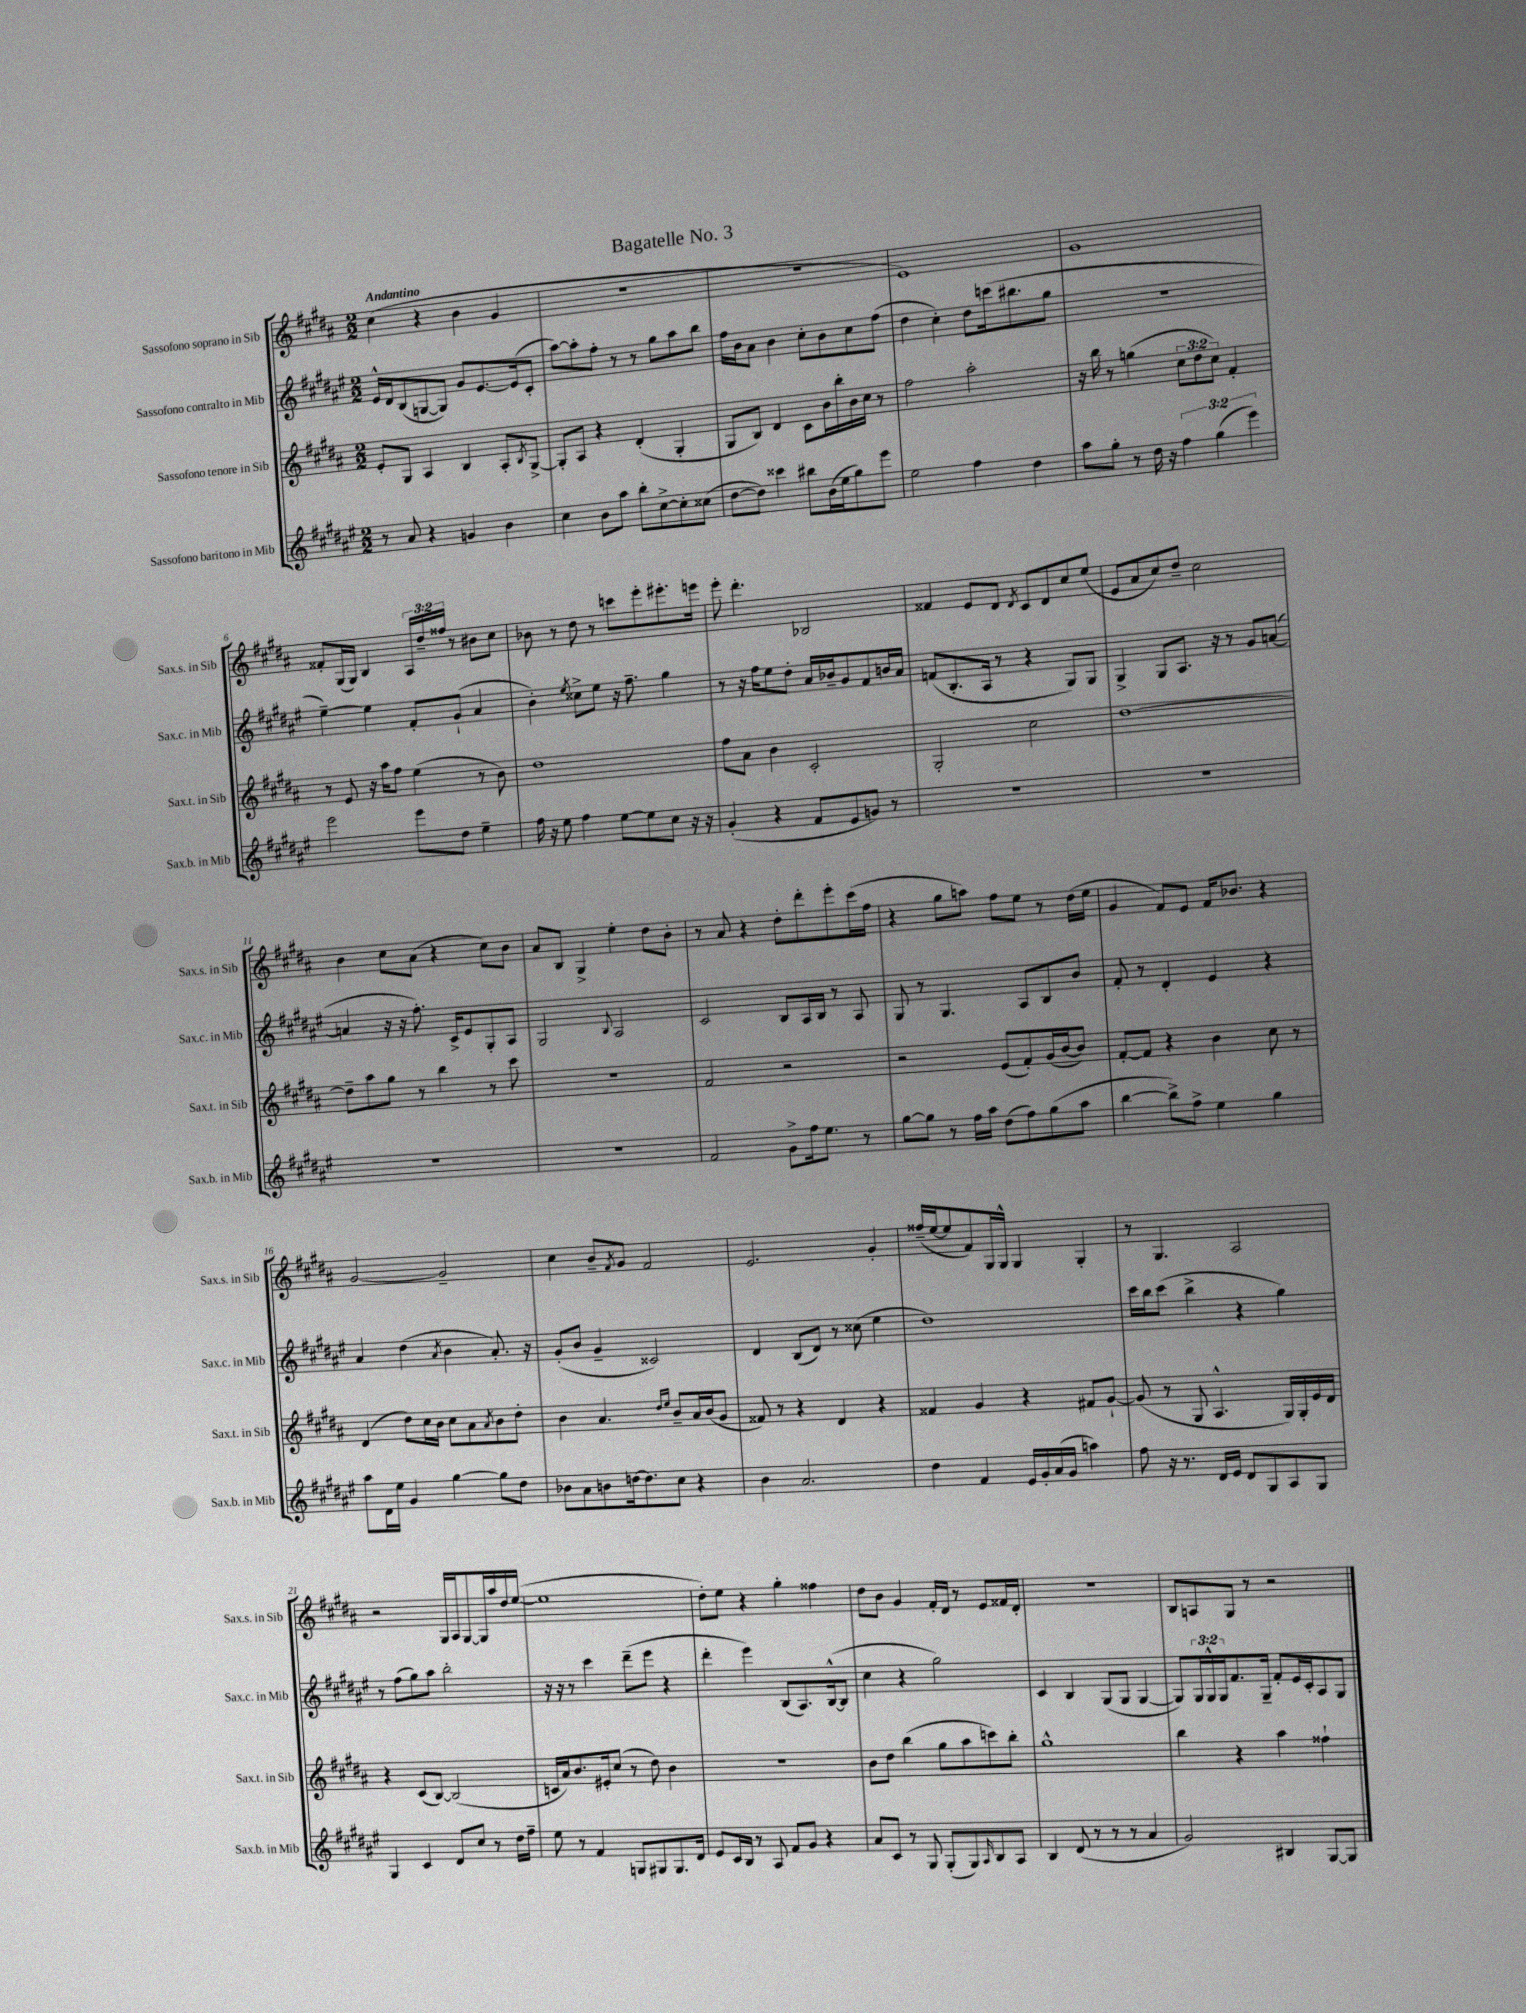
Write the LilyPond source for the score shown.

\header { title = "Bagatelle No. 3" }
<<
\new StaffGroup <<
\new Staff = "s0" \with { instrumentName = "Sassofono soprano in Sib" shortInstrumentName = "Sax.s. in Sib" } {
    \clef treble \key b \major \numericTimeSignature \time 2/2 \override Staff.TupletNumber.text = #tuplet-number::calc-fraction-text \tempo "Andantino"
    cis''4( r4 b'4 gis'4 |
    R1 |
    r1 |
    e'1) |
    gis'1 |
    fisis'8-. gis16( gis16) b4 \tuplet 3/2 { ais16 dis''16-- fisis''16 } r8 bis'8 cis''8 |
    bes'8 r8 dis''8 r8 c'''8 e'''8-. eis'''8.-. e'''16 |
    e'''8-. dis'''4.-. bes2 |
    fisis'4 e'8 dis'8 \acciaccatura { dis'8 } cis'8 dis'8 cis''8 e''8( |
    e'8 ais'8 cis''8) dis''8-- cis''2 |
    b'4 cis''8 ais'8( r4 cis''8) b'8 |
    ais'8 b8 gis4-> e''4-. dis''8 b'8-. |
    r8 ais'8 r4 dis''8-. dis'''8-. e'''8-. cis'''16( fis''16 |
    r4 gis''8 a''8) fis''8 e''8 r8 dis''16( e''16 |
    gis'4 fis'8) e'8 fis'16 bes'8. r4 |
    gis'2~ gis'2-- |
    cis''4 b'8-- \acciaccatura { fis'8 } gis'8 fis'2 |
    e'2. gis'4-. |
    fisis''16--( e''16~ e''8 fis'8) gis16 gis16-^ gis4 gis4-. |
    r8 gis4. ais2 |
    r2 gis16 ais16 gis8~ gis16 ais''16 dis''16 e''16~( |
    e''1 |
    dis''8-.) e''8 r4 gis''4-. fisis''4 |
    dis''8 b'8 gis'4 fis'16-. dis'16 r8 e'8 fisis'16 dis'16-. |
    R1 |
    b8 a8 gis8 r8 r2 \bar "|." |
}
\new Staff = "s1" \with { instrumentName = "Sassofono contralto in Mib" shortInstrumentName = "Sax.c. in Mib" } {
    \clef treble \key fis \major \numericTimeSignature \time 2/2 \override Staff.TupletNumber.text = #tuplet-number::calc-fraction-text
    eis'16-^ dis'16 b8( g8~ g8) gis'8 eis'8.~ eis'16( cis'8-. |
    ais''8~) ais''8-. fis''8-. r8 r8 gis''8 ais''8 b''8 |
    fis''16 b'16 ais'8 b'4 cis''8-. b'8 cis''8 fis''8( |
    dis''4 cis''4-.) dis''8 c'''16( bis''8. gis''8 |
    R1 |
    eis''4~--) eis''4 fis'8-. gis'8-!( ais'4 |
    b'4-.) \acciaccatura { eis''8 } cisis''8-> eis''8 r16 fis''8.-- gis''4 |
    r8 r16 fis''16 eis''8 dis''8-. ais'16 bes'16-- gis'8 fis'8 b'16 ais'16 |
    f'8( b8.-. ais16 r8 r4 gis8) gis8 |
    gis4-> gis8 ais8. r16 r8 gis'8 a'8~( |
    a'4 r16 r16 fis''8.-.) cis'16-> eis'8 gis8-. ais8 |
    gis2 \appoggiatura { b8 } ais2 |
    cis'2 b8 ais16 b16 r8 ais8 |
    gis8 r8 gis4. ais8 b8 b'8 |
    fis'8-. r8 dis'4-. eis'4 r4 |
    ais'4 dis''4( \acciaccatura { ais'8 } b'4 ais'8.-.) r16 |
    gis'8-.( b'8 gis'4-- cisis'2) |
    dis'4 b8( dis'8) r8 cisis''8( eis''4 |
    dis''1) |
    cis'''16 b''16 cis'''8( b''4-> r4 gis''4) |
    r8 fis''8( gis''8) ais''8 b''2-. |
    r16 r16 r8 cis'''4 dis'''8--( eis'''8 r4 |
    dis'''4-. eis'''4) b8( ais8.) b16~-^( b8 |
    cis''4 r4 gis''2) |
    cis'4 b4 gis8( gis8 gis4~ |
    gis8) \tuplet 3/2 { gis16 gis16-^ gis16 } fis'8. gis16-- fis'8-. eis'16 cis'16-. ais8 gis8 \bar "|." |
}
\new Staff = "s2" \with { instrumentName = "Sassofono tenore in Sib" shortInstrumentName = "Sax.t. in Sib" } {
    \clef treble \key b \major \numericTimeSignature \time 2/2 \override Staff.TupletNumber.text = #tuplet-number::calc-fraction-text
    e'8-. gis8 ais4 b4 ais8-. \acciaccatura { b8 } gis8~-> |
    gis8-. ais8 r4 dis'4-.( gis4-. |
    gis8 b8) dis'4 cis'8 b'16 b''16-. b'16 cis''16 r8 |
    fis''2 ais''2-. |
    r16 b''16 r8 g''4( \tuplet 3/2 { cis''8 dis''8 cis''8) } fis'4-. |
    r8 e'8 r16 ais''16 fis''8 e''4( r8 b'8) |
    dis''1 |
    fis''8 ais'8 b'4 cis'2-. |
    gis2-. cis''2 |
    dis''1~ |
    dis''8-- ais''8 gis''8 r8 b''4 r8 cis'''8 |
    R1 |
    fis'2 r2 |
    r2 e'8( fis'8-.) gis'16( b'16~ b'8) |
    fis'8~-. fis'8 r4 b'4 cis''8 r8 |
    dis'4( dis''8) cis''16 b'16 cis''8 ais'8 \acciaccatura { ais'8 } b'8 dis''8-. |
    b'4 ais'4. \grace { dis''16 e''16 } b'8-- ais'16 b'16( gis'8 |
    fisis'8) r8 r4 dis'4 r4 |
    fisis'4 gis'4 r4 fis'8 gis'8~-! |
    gis'8( r8 gis8 ais4.-^ gis16) gis16-. e'16 dis'16 |
    r4 cis'8( b8~) b2( |
    c'16 ais'16) b'8. eis'16-. cis''8( r8 dis''8) b'4 |
    r1 |
    b'8 dis''8 b''4( gis''8 ais''8 c'''8) b''8-. |
    gis''1-^ |
    b''4 r4 ais''4 fisis''4-! \bar "|." |
}
\new Staff = "s3" \with { instrumentName = "Sassofono baritono in Mib" shortInstrumentName = "Sax.b. in Mib" } {
    \clef treble \key fis \major \numericTimeSignature \time 2/2 \override Staff.TupletNumber.text = #tuplet-number::calc-fraction-text
    r8 ais'8 r4 g'4 b'4 |
    cis''4 b'8 ais''8 b''8-. cis''8~-> cis''8-. cisis''8( |
    dis''8~ dis''8) cisis'''4 bis''8 b'16( eis''16 gis''8) eis'''8 |
    eis''2 fis''4 dis''4 |
    ais''8 gis''8-. r8 dis''16 r16 \tuplet 3/2 { fis''4 gis''4( eis'''4) } |
    eis'''2 eis'''8 dis''8 eis''4-- |
    fis''16 r16 eis''8 fis''4 eis''8~ eis''8 cis''8 r16 r16 |
    gis'4-.( r4 fis'8 eis'8 g'8) r8 |
    R1 |
    R1 |
    R1 |
    R1 |
    fis'2 gis'8-> fis''16 eis''8. r8 |
    gis''8~ gis''8 r8 fis''16 ais''16 dis''8( fis''8) gis''8( ais''8 |
    b''4~ b''8->) fis''8-> eis''4 gis''4 |
    ais''8 dis'16 eis''16 gis'4 gis''4~ gis''8 dis''8 |
    bes'8 ais'8 b'8 d''16~ d''8. cis''8 r4 |
    b'4 ais'2. |
    dis''4 fis'4 eis'16 gis'16-. ais'16( gis'16 a''4) |
    fis''8 r16 r8. dis'16 eis'16 dis'8 gis8 ais8 gis8 |
    gis4 cis'4 dis'8 cis''8 r8 dis''16 fis''16-- |
    eis''8 r8 fis'4 g8 gis8 gis8. dis'16 |
    eis'8 cis'16 b16 r8 ais8 fis'8 gis'8 r4 |
    ais'8 cis'8 r8 gis8 gis8-.( gis8) \grace { ais16 } b8 ais8 |
    b4 dis'8( r8 r8 r8 ais'4 |
    gis'2) bis4 gis8~ gis8 \bar "|." |
}
>>
>>
